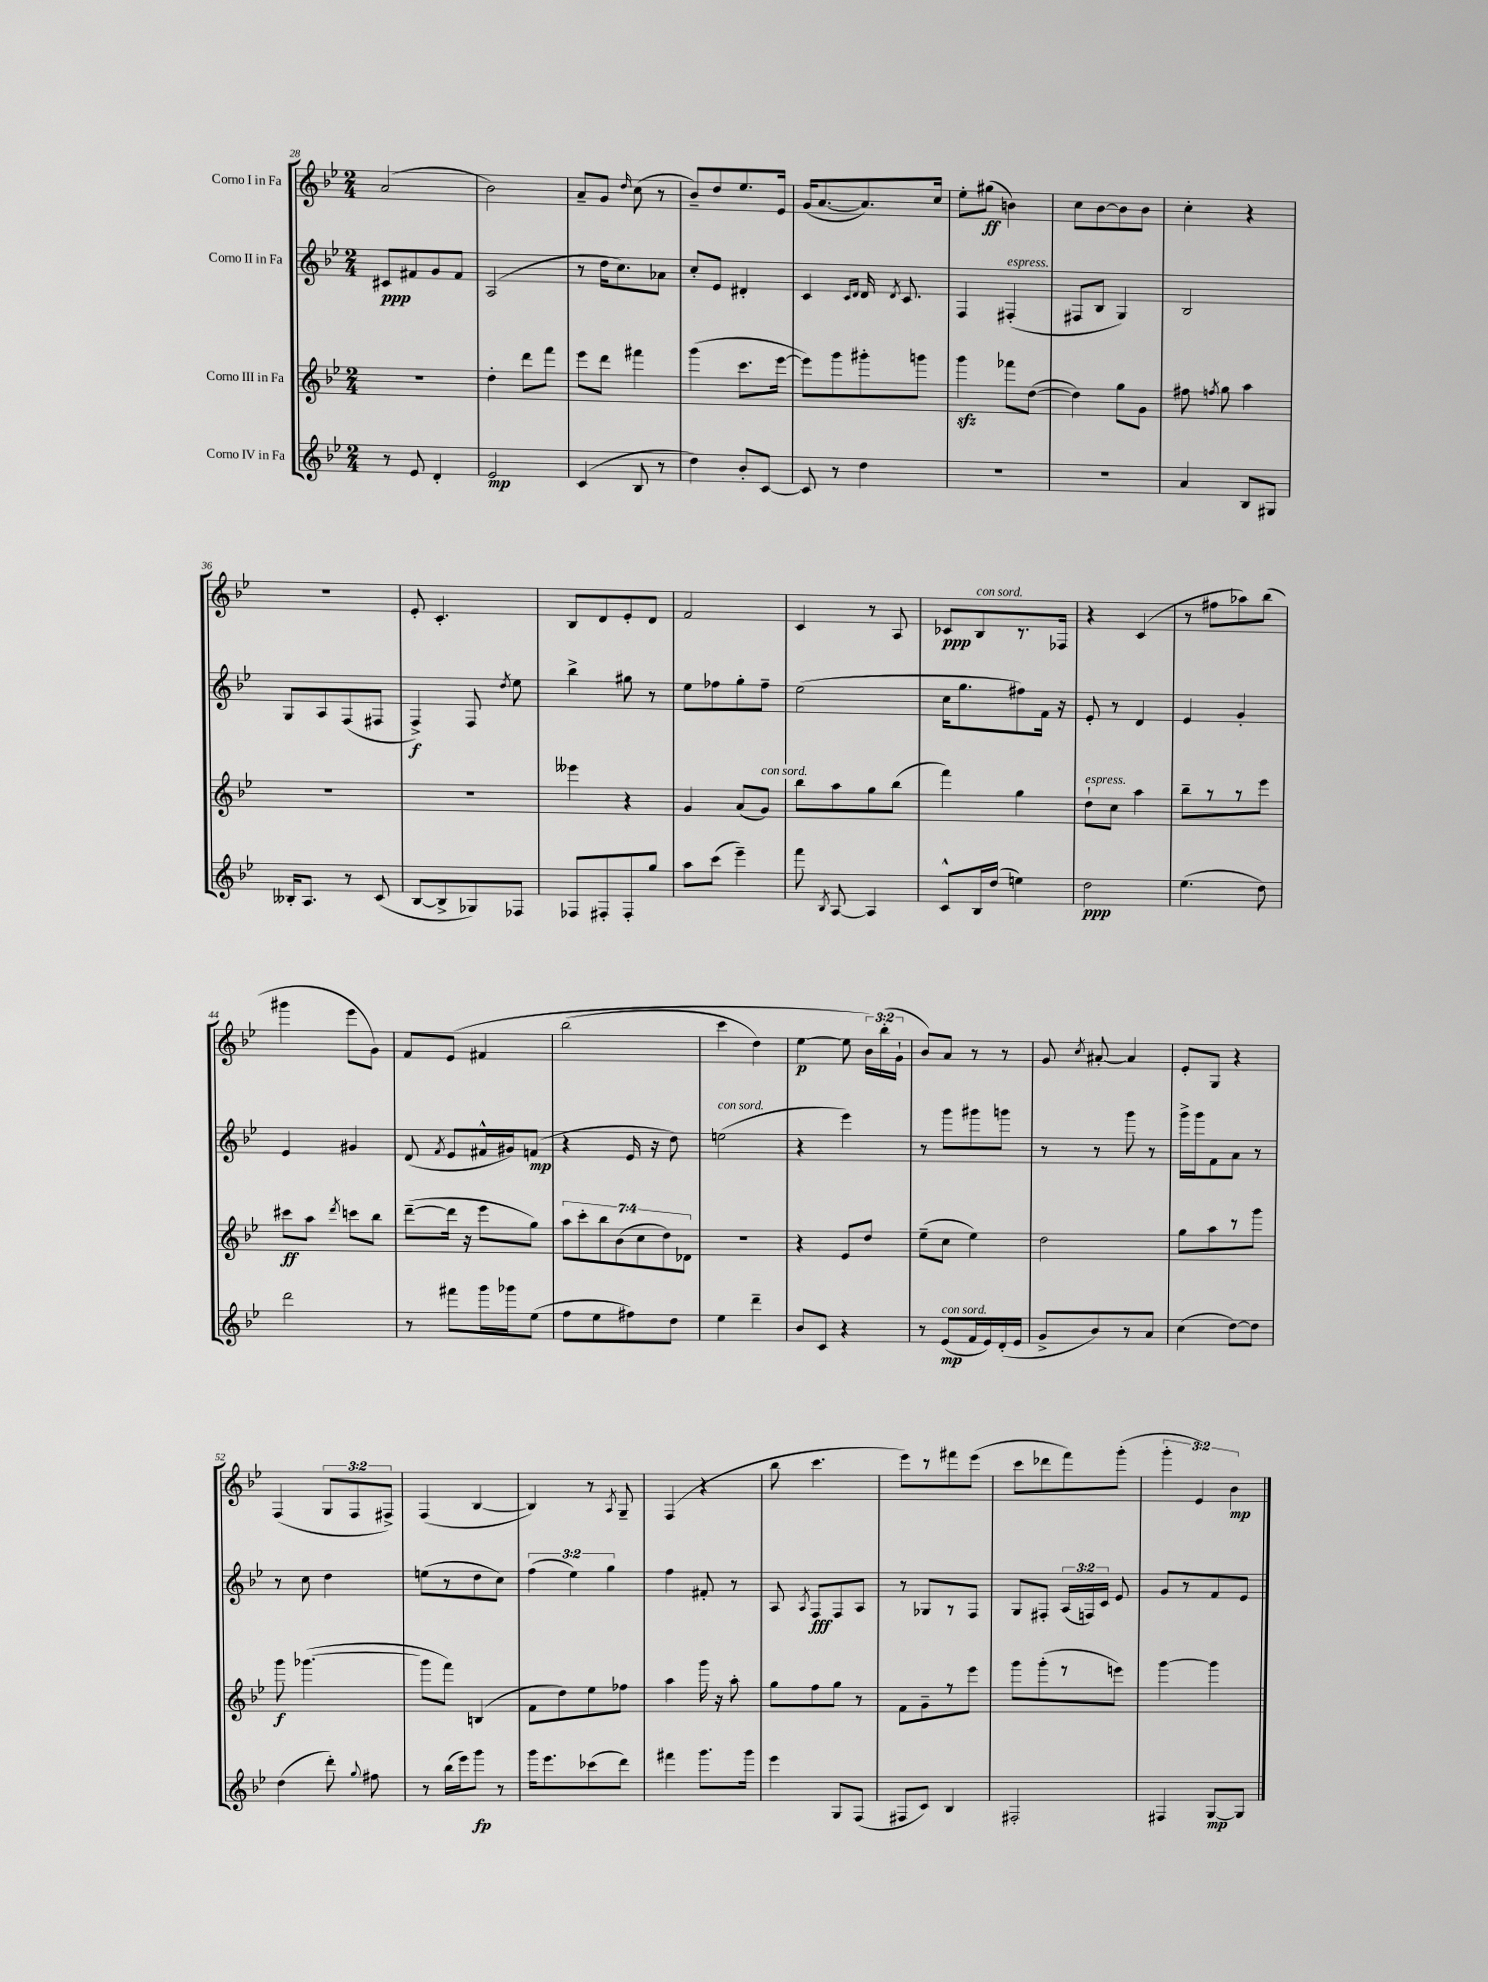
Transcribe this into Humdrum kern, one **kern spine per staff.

**kern	**kern	**kern	**kern
*staff4	*staff3	*staff2	*staff1
*clefG2	*clefG2	*clefG2	*clefG2
*k[b-e-]	*k[b-e-]	*k[b-e-]	*k[b-e-]
*M2/4	*M2/4	*M2/4	*M2/4
8r	2r	8c#	(2a
8e-	.	8f#	.
4d'	.	8g	.
.	.	8f#	.
=	=	=	=
2e-	4dd'	(2A	2b-)
.	8ddd	.	.
.	8fff	.	.
=	=	=	=
(4c	8eee-	8r	8a~
.	8ddd	16dd	8g
.	.	8.cc)	.
.	.	.	16qqdd
8B-	4fff#	.	(8cc
8r	.	8a-	8r
=	=	=	=
4dd)	(4ggg	8cc'	8b-~)
.	.	8e-	8dd
8b-'	8.ccc	4d#'	8.ee-
[8c	.	.	.
.	[16eee-	.	16e-
=	=	=	=
8c]	8eee-])	4c	(16g
.	.	.	[8.a
8r	8ggg	.	.
.	.	16qqc	.
.	.	16qqd	.
4dd	8ggg#'	16d	8.a])
.	.	8qd	.
.	.	8.c	.
.	8ggg	.	.
.	.	.	16cc
=	=	=	=
2r	4ggg	4F	8ee-'
.	.	.	(8gg#
.	8fff-	(4F#'	4b)
.	([8dd	.	.
=	=	=	=
2r	4dd])	8F#	8cc
.	.	8B-	[8b-
.	8gg	4G)	8b-]
.	8g	.	8b-
=	=	=	=
4a	8ff#	2B-	4cc'
.	8qff	.	.
.	8gg	.	.
8B-	4aa	.	4r
8G#	.	.	.
=	=	=	=
16B--'	2r	8G	2r
8.A	.	.	.
.	.	8A	.
8r	.	(8F	.
(8c	.	8F#	.
=	=	=	=
[8B-	2r	4F^)	8e-'
8B-^]	.	.	4.c'
8G-)	.	8F	.
.	.	8qdd	.
8F-	.	8ee-	.
=	=	=	=
8F-	4eee--	4bb-^	8B-
8F#'	.	.	8d
8F#'	4r	8gg#	8e-'
8gg	.	8r	8d
=	=	=	=
8aa	4g	8ee-	2f
(8ccc	.	8ff-	.
4eee-~)	(8a	8gg'	.
.	8g)	8ff-~	.
=	=	=	=
8fff	8bb-	(2ee-	4c
8qB-	.	.	.
[8A	8aa	.	.
4A]	8gg	.	8r
.	(8bb-	.	8A
=	=	=	=
8c^^	4fff)	16cc	8c-
.	.	8.gg	.
16B-	.	.	8B-
(16dd	.	.	.
4ee)	4gg	8ff#)	8.r
.	.	16f	.
.	.	16r	16F-
=	=	=	=
2dd	8dd`	8e-'	4r
.	8cc	8r	.
.	4aa	4d	(4c
=	=	=	=
(4.ee-	8bb-~	4e-	8r
.	8r	.	8ff#
.	8r	4g'	8aa-)
8dd)	8eee-	.	(8bb-
=	=	=	=
2ddd	8ccc#	4e-	4ggg#
.	8aa	.	.
.	8qddd	.	.
.	8ccc	4g#	8eee-
.	8bb-	.	8g)
=	=	=	=
8r	([8ddd~	(8d	8f
.	.	8qf	.
8fff#	16ddd]	8e-	&(8e-
.	16r	.	.
16ggg	8eee-	16f#^^	4f#
16ggg-	.	16g#)	.
(8ee-	8gg)	(8f	.
=	=	=	=
8ff	14aa	4r	(2bb-
.	14ccc'	.	.
8ee-	.	.	.
.	14bb-	.	.
.	(14b-	.	.
8ff#)	.	16e-	.
.	14cc	.	.
.	.	16r	.
.	14dd)	.	.
8dd	.	8dd)	.
.	14d-	.	.
=	=	=	=
4ee-	2r	(2ee	4ccc
4ddd~	.	.	4dd)
=	=	=	=
8b-	4r	4r	[4ee-
8c	.	.	.
4r	8e-	4eee-)	8ee-]
.	8dd	.	24b-&)
.	.	.	(24bb-'
.	.	.	24g`
=	=	=	=
8r	(8ee-~	8r	8b-)
(8e-	8cc	8ggg	8a
16f	4ee-)	8ggg#	8r
16e-)	.	.	.
(16d'	.	8ggg	8r
16e-	.	.	.
=	=	=	=
8g^	2dd	8r	8g
.	.	.	8qcc
8b-)	.	8r	[8a#'
8r	.	8ggg	4a#]
8a	.	8r	.
=	=	=	=
(4cc	8gg	16ggg^	8e-'
.	.	16ggg	.
.	8aa	8f	8G
[8dd)	8r	8a	4r
8dd]	8ggg	8r	.
=	=	=	=
(4dd	8ggg	8r	(4F
.	([4.ggg-	8cc	.
8ddd')	.	4dd	12G
.	.	.	12F
8qqgg	.	.	.
8ff#	.	.	.
.	.	.	12F#^)
=	=	=	=
8r	8ggg-]	(8ee	(4F
(16bb-	8fff)	8r	.
16eee-)	.	.	.
8ggg	(4B	8dd	[4B-
8r	.	8cc)	.
=	=	=	=
16ggg	8f	(6ff	4B-])
8.eee-	.	.	.
.	8dd)	.	.
.	.	6ee-)	.
(8ccc-	8ee-	.	8r
.	.	6gg	.
.	.	.	8qA
8ddd)	8ff-	.	8G~
=	=	=	=
4fff#	4aa	4ff	(4F
8.ggg	16ggg	8f#'	4r
.	16r	.	.
.	8aa'	8r	.
16ggg	.	.	.
=	=	=	=
4eee-	8gg	8A	8bb-
.	.	8qA	.
.	8ff	8F	4.ccc
8G	8gg	8F	.
(8F	8r	8A	.
=	=	=	=
8F#	8f	8r	8eee-)
8c)	8g~	8G-	8r
4B-	8r	8r	8fff#
.	8eee-	8F	(8eee-
=	=	=	=
2F#'	8ggg	8G	8ccc
.	(8ggg'	8F#'	8ddd-
.	8r	(24A	8fff)
.	.	24F)	.
.	.	24c	.
.	8eee)	8e-	(8ggg'
=	=	=	=
4F#	[4ggg	8g	6ggg'
.	.	8r	.
.	.	.	6e-)
[8G	4ggg]	8f	.
.	.	.	6b-
8G]	.	8e-	.
==	==	==	==
*-	*-	*-	*-
